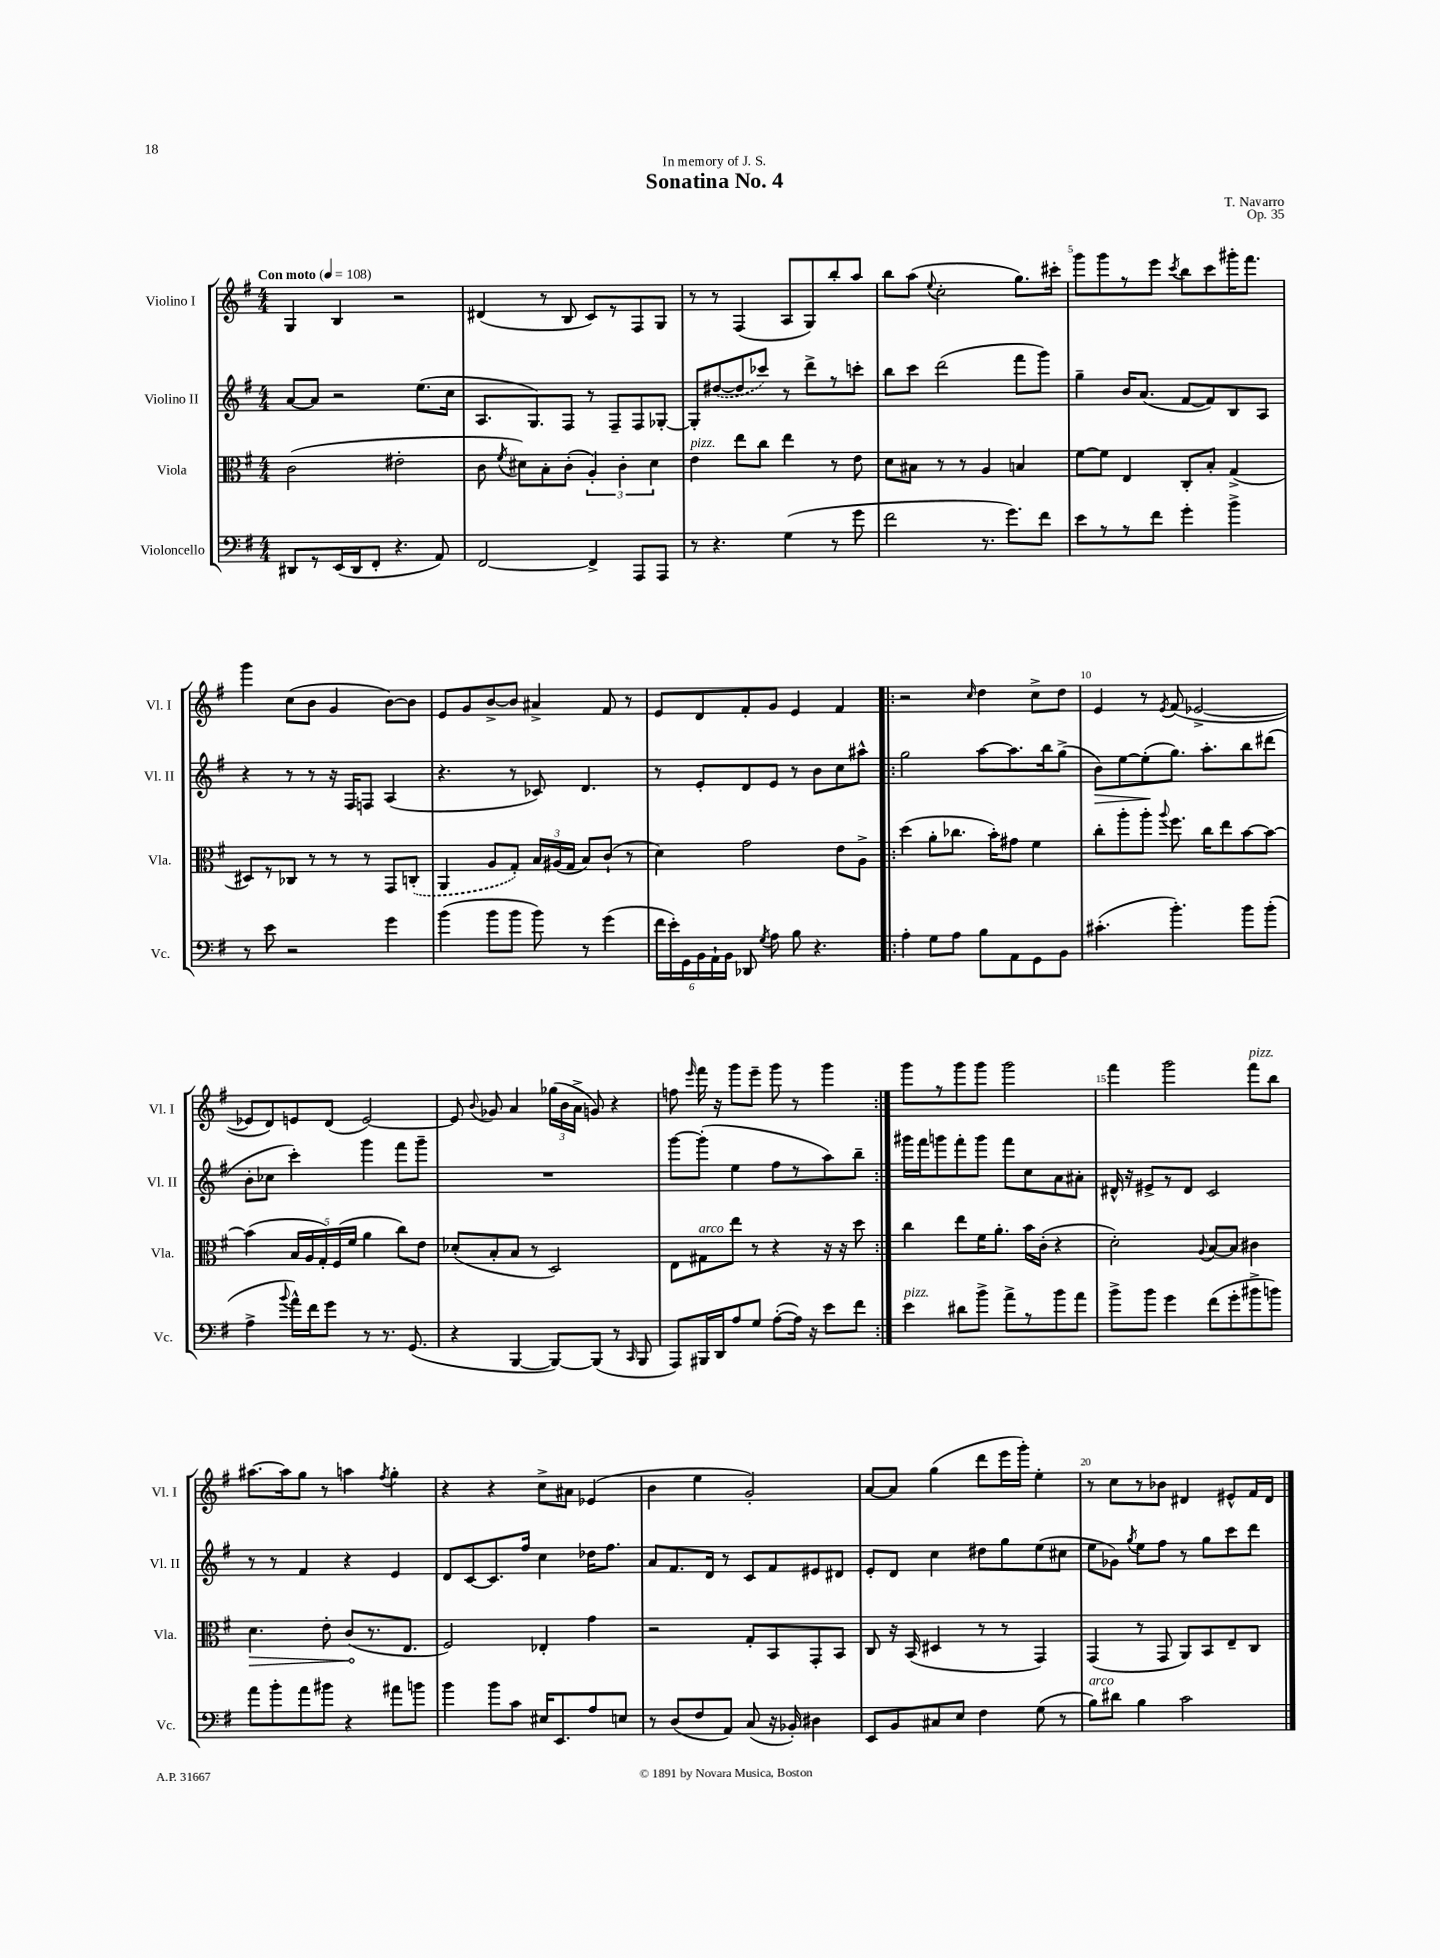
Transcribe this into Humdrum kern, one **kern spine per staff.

**kern	**kern	**kern	**kern
*staff4	*staff3	*staff2	*staff1
*clefF4	*clefC3	*clefG2	*clefG2
*k[f#]	*k[f#]	*k[f#]	*k[f#]
*M4/4	*M4/4	*M4/4	*M4/4
*MM108	*MM108	*MM108	*MM108
8DD#	(2c	[8a	4G
8r	.	8a]	.
(16EE	.	2r	4B
16DD#	.	.	.
8FF#'	.	.	.
4.r	2e#'	.	2r
.	.	(8.ee	.
8AA)	.	.	.
.	.	16cc	.
=	=	=	=
[2FF#	8c	8.A	(4d#
.	8qf#	.	.
.	8d#)	.	.
.	.	8.G)	.
.	8B'	.	8r
.	(8c'	8F#	8B
4FF#^]	6A')	8r	8c)
.	.	8F#~	8r
.	6c'	.	.
8AAA	.	8F#	8F#
.	6d#	.	.
8AAA	.	[8G-'	8G
=	=	=	=
8r	4e	8G-']	8r
4.r	.	([8dd#	8r
.	8ee	8dd#]	(4F#
.	8cc	8ccc-)	.
(4G	4ee	8r	8A
.	.	8ddd^	8G)
8r	8r	8r	8bb'
8g	8e	8ccc'	8aa
=	=	=	=
2f#	8d	8bb	8bb
.	8B#	8ccc	(8aa
.	.	.	8qqee
.	8r	(2ddd	2cc'
.	8r	.	.
8.r	4A	.	.
8.g)	.	.	.
.	4B	8fff#	8.gg)
8f#	.	8ggg)	.
.	.	.	16ccc#'
=	=	=	=
8e	[8f#	4gg~	8ggg
8r	8f#]	.	8ggg
8r	4E	16b	8r
.	.	(8.a	.
8f#	.	.	8eee
.	.	.	8qccc
4g'	8C'	[8f#	8bb
.	8B'	8f#])	8ccc
4b^	(4G^	8B	16ggg#'
.	.	.	8.fff#
.	.	8A	.
=	=	=	=
8r	8D#)	4r	4ggg
8e	8r	.	.
2r	8C-	8r	(8cc
.	8r	8r	8b
.	8r	16r	4g
.	.	16F#	.
.	8r	8F	.
4g	8GG	(4A	[8b)
.	(8C'	.	8b]
=	=	=	=
(4b	4AA	4.r	8e
.	.	.	8g
8b	8A	.	[8b^
8b	8G')	8r	8b]
8b)	24B	8c-)	4a#^
.	(24A#	.	.
.	24G	.	.
8r	8B)	4.d	.
(4g	(8c`	.	8f#
.	8r	.	8r
=	=	=	=
24f#	4d)	8r	8e
24e')	.	.	.
24GG	.	.	.
24BB	.	8e'	8d
24AA`	.	.	.
24BB	.	.	.
8DD-	2g	8d	8f#'
8qG	.	.	.
8A	.	8e	8g
8B	.	8r	4e
4.r	.	8b	.
.	8e	8cc	4f#
.	8A^	8aa#^^	.
=!|:	=!|:	=!|:	=!|:
4A'	(4dd	2gg	2r
8G	8a'	.	.
8A	8.cc-	.	.
.	.	.	16qqcc
8B	.	[8aa	4dd
.	16b')	.	.
8AA	8g#	8.aa]	.
8GG	4f#	.	8cc^
.	.	16bb	.
8BB	.	(8gg^	8dd
=	=	=	=
(4.c#'	8cc'	8b)	4e
.	8aa'	[8ee	.
.	8aa'	(8ee']	8r
.	8qqaa	.	8qe
4.b')	8.ff#	8.gg)	(8f#
.	.	.	[2e-^
.	16cc	8.aa'	.
.	8ee	.	.
8b	[8b	8bb	.
(8b'	8b_	(8ddd#	.
=	=	=	=
4A^	(4b]	8b'	8e-]
.	.	8cc-	8d)
8qqb	.	.	.
16a^^)	20B	4ccc')	8e
.	20A	.	.
16f#	.	.	.
.	20G')	.	.
8g	.	.	(8d
.	(20F#	.	.
.	20f#	.	.
8r	4a	4ggg	[2e)
8.r	.	.	.
.	8cc)	8fff#	.
(8.GG	.	.	.
.	8e	8ggg~	.
=	=	=	=
4r	(8d-'	1r	8e]
.	.	.	8qqb
.	8B'	.	8g-
[4BBB	8B	.	4a
.	8r	.	.
8BBB_)	2D)	.	(24gg-
.	.	.	24b
.	.	.	24a^
(8BBB]	.	.	8g)
8r	.	.	4r
16qqCC	.	.	.
8BBB	.	.	.
=	=	=	=
8AAA)	8E	[8ggg	8ff
.	.	.	16qqeee
16BBB#	8G#	(8ggg']	16fff#
16DD	.	.	16r
8A	8ee	4ee	8ggg
8G	8r	.	8eee~
([8A'	4r	8ff#	8ggg
16A])	.	8r	8r
16r	.	.	.
8e	16r	8aa)	4ggg
.	16r	.	.
8f#	8dd	8bb~	.
=:|!	=:|!	=:|!	=:|!
4e	4cc	16ggg#	8ggg
.	.	16fff#	.
.	.	8ggg	8r
8d#	8ee	8fff#'	8ggg
8b^	16f#	8ggg	8ggg
.	8.a'	.	.
8a^	.	8fff#	2ggg
8r	16b	8cc	.
.	(16c'	.	.
8b	4r	8a	.
8a	.	8a#'	.
=	=	=	=
8b^	2d')	16d#^^	4fff#
.	.	16r	.
8b	.	8e#^	.
4g	.	8r	2ggg
.	.	8d#	.
.	8qqA	.	.
(8f#	[8B	2c	.
8g'	8B]	.	.
8b#^	4c#	.	8fff#
8b)	.	.	8bb
=	=	=	=
8a	4.d	8r	[8.aa#
8b'	.	8r	.
.	.	.	16aa#]
8a	.	4f#	8gg
8b#	8e'	.	8r
4r	(8c	4r	4aa
.	8.r	.	.
.	.	.	8qff#
8a#	.	4e	4gg'
.	8.E	.	.
8b	.	.	.
=	=	=	=
4b	2F#)	8d	4r
.	.	[8c	.
8b	.	8.c]	4r
8c	.	.	.
.	.	16ff#	.
16E#	4E-'	4cc	8cc^
8.EE	.	.	.
.	.	.	8a#
8A	4g	16dd-	(4e-
.	.	8.ff#	.
8E	.	.	.
=	=	=	=
8r	2r	8a	4b
(8D	.	8.f#	.
8F#	.	.	4ee
.	.	16d	.
8AA)	.	8r	.
(8C	8G'	8c	2g')
16r	8BB	8f#	.
16BB-')	.	.	.
4D#	8GG'	8e#	.
.	8BB	8d#	.
=	=	=	=
8EE	8C	8e'	[8a
8BB	16r	8d	8a]
.	(16BB	.	.
8C#	4D#	4cc	(4gg
8E	.	.	.
4F#	8r	8dd#	8ddd
.	8r	8gg	16eee
.	.	.	16ggg')
(8G	4GG)	(8ee	4ee'
8r	.	8cc#	.
=	=	=	=
8B)	(4GG	8ee	8r
8d#	.	8g-)	8cc
.	.	8qgg	.
4B	8r	8ee	8r
.	8GG	8ff#	8b-
2c	8AA)	8r	4d#
.	8BB	8gg	.
.	8E~	8ccc	8e#^^
.	8C	8ddd	16f#
.	.	.	16d#
==	==	==	==
*-	*-	*-	*-
